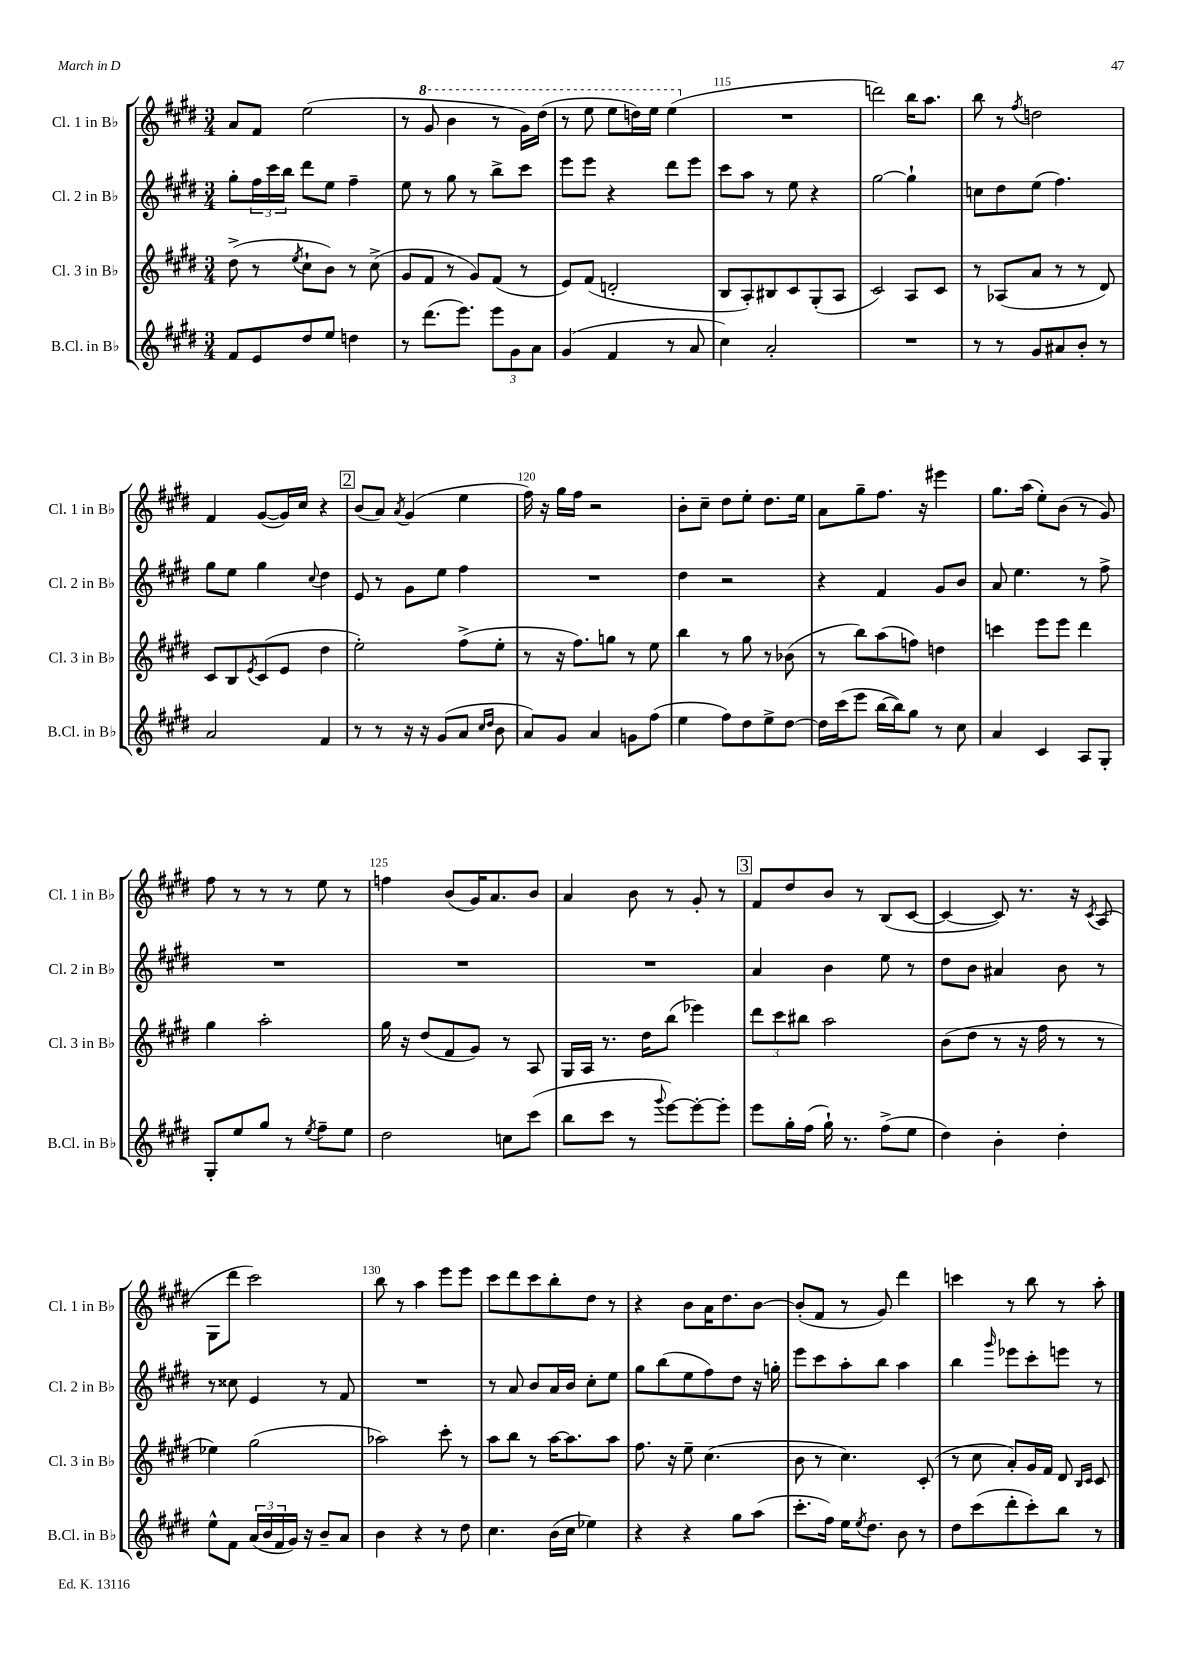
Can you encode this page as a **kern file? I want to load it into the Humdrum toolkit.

**kern	**kern	**kern	**kern
*staff4	*staff3	*staff2	*staff1
*clefG2	*clefG2	*clefG2	*clefG2
*k[f#c#g#d#]	*k[f#c#g#d#]	*k[f#c#g#d#]	*k[f#c#g#d#]
*M3/4	*M3/4	*M3/4	*M3/4
8f#	(8dd#^	8gg#'	8a
8e	8r	24ff#	8f#
.	.	24ccc#	.
.	.	24bb	.
.	8qee	.	.
8dd#	8cc#`	8ddd#	(2ee
8ee	8b)	8ee	.
4dd	8r	4ff#~	.
.	(8cc#^	.	.
=	=	=	=
8r	8g#	8ee	8r
(8.ddd#	8f#	8r	8gg#
.	8r	8gg#	4bb
8.eee)	.	.	.
.	8g#)	8r	.
12eee	(8f#	8bb^	8r
12g#	.	.	.
.	8r	8ccc#	16gg#)
12a	.	.	.
.	.	.	(16ddd#
=	=	=	=
(4g#	8e)	8eee	8r
.	(8f#	8eee	8eee
4f#	2d'	4r	8eee
.	.	.	16ddd)
.	.	.	16eee
8r	.	8ddd#	(4eee
8a	.	8eee	.
=	=	=	=
4cc#)	8B	8ccc#	2.r
.	8A')	8aa	.
2a'	8B#	8r	.
.	8c#	8ee	.
.	(8G#'	4r	.
.	8A	.	.
=	=	=	=
2.r	2c#)	[2gg#	2ddd)
.	8A	4gg#`]	16bb
.	.	.	8.aa
.	8c#	.	.
=	=	=	=
8r	8r	8cc	8bb
8r	(8A-	8dd#	8r
.	.	.	8qff#
8g#	8a	(8ee	2dd
8a#	8r	4.ff#)	.
8b'	8r	.	.
8r	8d#)	.	.
=	=	=	=
2a	8c#	8gg#	4f#
.	8B	8ee	.
.	8qe	.	.
.	(8c#	4gg#	([8g#
.	8e	.	16g#])
.	.	.	16cc#
.	.	8qqcc#	.
4f#	4dd#	4dd#	4r
=	=	=	=
8r	2ee')	8e	(8b
8r	.	8r	8a)
.	.	.	8qa
16r	.	8g#	(4g#
16r	.	.	.
(8g#	.	8ee	.
8a	(8ff#^	4ff#	4ee
16qqcc#	.	.	.
16qqdd#	.	.	.
8b	8ee'	.	.
=	=	=	=
8a)	8r	2.r	16ff#)
.	.	.	16r
8g#	16r	.	16gg#
.	8.ff#)	.	16ff#
4a	.	.	2r
.	8gg	.	.
8g	8r	.	.
(8ff#	8ee	.	.
=	=	=	=
4ee	4bb	4dd#	8b'
.	.	.	8cc#~
8ff#)	8r	2r	8dd#
8dd#	8gg#	.	8ee'
8ee^	8r	.	8.dd#
[8dd#	(8b-	.	.
.	.	.	16ee
=	=	=	=
16dd#]	8r	4r	8a
(16ccc#	.	.	.
8eee	8bb)	.	8gg#~
[16bb	(8aa	4f#	8.ff#
16bb])	.	.	.
8gg#	8ff)	.	.
.	.	.	16r
8r	4dd	8g#	4eee#
8cc#	.	8b	.
=	=	=	=
4a	4ccc	8a	8.gg#
.	.	4.ee	.
.	.	.	(16aa
4c#	8eee	.	8ee')
.	8eee	.	(8b
8A	4ddd#	8r	8r
8G#'	.	8ff#^	8g#)
=	=	=	=
8G#'	4gg#	2.r	8ff#
8ee	.	.	8r
8gg#	2aa'	.	8r
8r	.	.	8r
8qee	.	.	.
8ff#~	.	.	8ee
8ee	.	.	8r
=	=	=	=
2dd#	16gg#	2.r	4ff
.	16r	.	.
.	(8dd#	.	.
.	8f#	.	(8b
.	8g#)	.	16g#)
.	.	.	8.a
8cc	8r	.	.
(8ccc#	8A	.	8b
=	=	=	=
8bb	16G#	2.r	4a
.	16A	.	.
8ccc#	8.r	.	.
8r	.	.	8b
.	16dd#	.	.
8qqggg#	.	.	.
[8eee)	(8bb	.	8r
8eee'_	4eee-)	.	8g#'
8eee']	.	.	8r
=	=	=	=
8eee	12ddd#	4a	8f#
.	12ccc#	.	.
16gg#'	.	.	8dd#
.	12bb#	.	.
(16ff#	.	.	.
16gg#`)	2aa	4b	8b
8.r	.	.	.
.	.	.	8r
(8ff#^	.	8ee	(8B
8ee	.	8r	[8c#
=	=	=	=
4dd#)	(8b	8dd#	4c#_
.	8dd#	8b	.
4b'	8r	4a#	8c#])
.	16r	.	8.r
.	16ff#	.	.
4dd#'	8r	8b	.
.	.	.	16r
.	.	.	8qc#
.	8r	8r	(8A
=	=	=	=
8ee^^	4ee-)	8r	8G#
8f#	.	8cc##	8ddd#
(24a	(2gg#	4e	2ccc#)
24b	.	.	.
24f#	.	.	.
16g#)	.	.	.
16r	.	.	.
8b~	.	8r	.
8a	.	8f#	.
=	=	=	=
4b	2aa-)	2.r	8bb
.	.	.	8r
4r	.	.	4aa
8r	8ccc#'	.	8eee
8dd#	8r	.	8eee
=	=	=	=
4.cc#	8aa	8r	8ccc#
.	8bb	8a	8ddd#
.	8r	8b	8ccc#
(16b	[16aa	16a	8bb'
16cc#	8.aa]	16b	.
4ee-)	.	8cc#'	8dd#
.	8aa	8ee	8r
=	=	=	=
4r	8.ff#	8gg#	4r
.	.	(8bb	.
.	16r	.	.
4r	8ee~	8ee	8b
.	(4.cc#	8ff#)	16a
.	.	.	8.dd#
8gg#	.	8dd#	.
(8aa	.	16r	[8b
.	.	16gg'	.
=	=	=	=
8.ccc#'	8b	8eee	(8b']
.	8r	8ccc#	8f#
16ff#)	.	.	.
16ee	4.cc#)	8aa'	8r
8qee	.	.	.
8.dd#	.	.	.
.	.	8bb	8g#)
8b	.	4aa	4ddd#
8r	(8c#'	.	.
=	=	=	=
8dd#	8r	4bb	4ccc
(8ccc#	8cc#	.	.
.	.	16qqggg#	.
8ddd#'	8a')	8eee-	8r
8ccc#')	16g#	8ccc#'	8bb
.	16f#	.	.
8bb	8d#	8eee	8r
.	16qqB	.	.
.	16qqc#	.	.
8r	8c#	8r	8aa'
==	==	==	==
*-	*-	*-	*-
